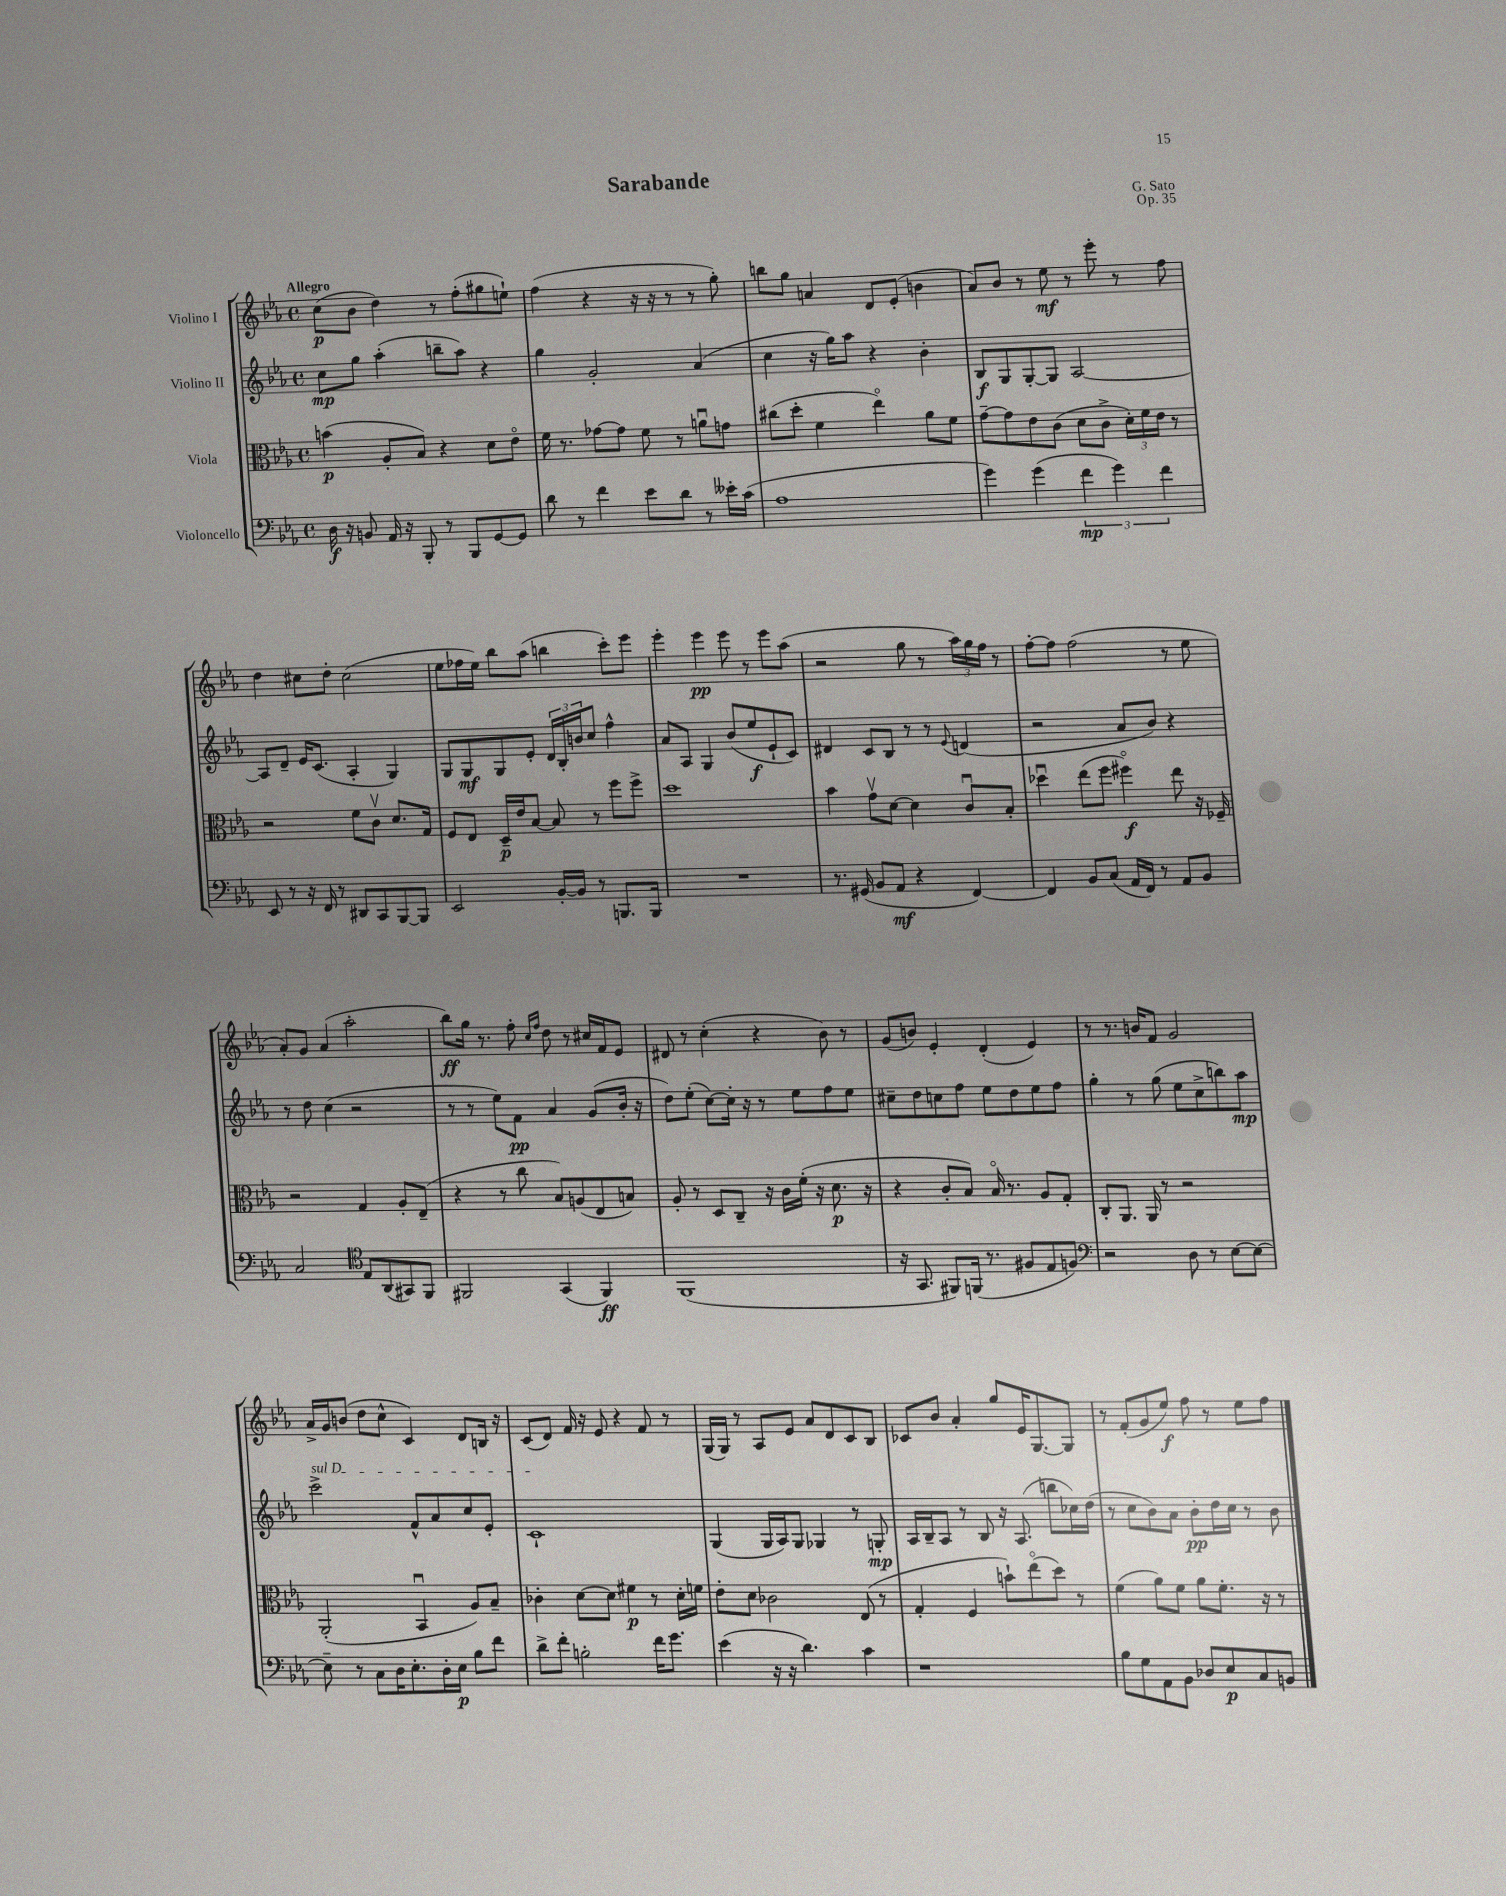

**kern	**kern	**kern	**kern
*staff4	*staff3	*staff2	*staff1
*clefF4	*clefC3	*clefG2	*clefG2
*k[b-e-a-]	*k[b-e-a-]	*k[b-e-a-]	*k[b-e-a-]
*M4/4	*M4/4	*M4/4	*M4/4
*met(c)	*met(c)	*met(c)	*met(c)
16D	(4b	8cc	(8cc
16r	.	.	.
8BB	.	8gg	8b-
16AA-	8A-'	(4aa-'	4dd)
16r	.	.	.
8BBB-'	8B-)	.	.
8r	4r	8bb~	8r
8BBB-	.	8aa-)	(8ff'
[8GG	8d	4r	8gg#
8GG]	8e-o	.	8ee`)
=	=	=	=
8d	16f	4gg	(4ff
.	8.r	.	.
8r	.	.	.
4f	[8g-	2g'	4r
.	8g-]	.	.
8e-	8f	.	16r
.	.	.	16r
8d	8r	.	8r
8r	8au	(4a-	8r
16e--'	8g	.	8gg')
(16c	.	.	.
=	=	=	=
1A-	(8cc#	4cc	8bb
.	8dd'	.	8gg
.	4f	16r	4a
.	.	16gg)	.
.	.	8aa-	.
.	4ee-o)	4r	8d
.	.	.	(8e-'
.	8a-	4b-'	4b
.	8f	.	.
=	=	=	=
4g)	[8g~	8B-	8a-)
.	8g]	8G	8b-
(4g	8e-	[8G'	8r
.	(8c	8G]	8ee-
6f	8d	[2A-	8r
.	8c^	.	8eee-'
6g)	.	.	.
.	24d')	.	8r
.	24f	.	.
6f	24e-	.	.
.	8r	.	8ff
=	=	=	=
8EE-	2r	8A-]	4dd
8r	.	8d~	.
16r	.	16e-	8cc#
16FF	.	(8.c	.
8r	.	.	8dd'
8DD#	8f	4A-'	(2cc#
8CC	8cv	.	.
[8BBB-	8.d	4G)	.
8BBB-]	.	.	.
.	16G	.	.
=	=	=	=
2EE-	8F	8G	8ee-
.	8E-	8G	16ff-
.	.	.	16ee-)
.	16D~	8G	8bb-
.	16e-	.	.
.	[8B-	8e-'	(8aa-
[16BB-'	8B-]	24d	4bb
.	.	24B-'	.
16BB-]	.	.	.
.	.	24b	.
8r	8r	8cc	.
8.BBB	8ff	4ff^^	8ccc')
.	8ff^	.	8eee-
16BBB	.	.	.
=	=	=	=
1r	1dd	8a-	4eee-'
.	.	8A-	.
.	.	4G	4eee-
.	.	(8b-	8eee-
.	.	8ee-	8r
.	.	8e-`	8eee-
.	.	8c)	(8aa-
=	=	=	=
8.r	4b-	4d#	2r
(16GG#	.	.	.
8BB-	8gv	8c	.
8AA-	[8d	8B-	.
4r	4d]	8r	8gg
.	.	8r	8r
.	.	8qqe-	.
[4FF)	8cu	(4d	24aa-)
.	.	.	24gg
.	.	.	24ff
.	8B-'	.	8r
=	=	=	=
4FF]	4dd-u	2r	[8ff'
.	.	.	8ff]
8BB-	(8ee-	.	(2ff
(8C	8ff	.	.
16AA-	4ff#o)	8a-	.
16FF)	.	.	.
8r	.	8b-)	.
8AA-	8ee-	4r	8r
8BB-	16r	.	8ee-
.	16F-~	.	.
=	=	=	=
2C	2r	8r	8a-')
.	.	8dd	8g
.	.	(4cc	(4a-
*clefC4	*	*	*
8E-	4G	2r	2aa-'
(8AA-	.	.	.
8GG#)	8A-'	.	.
8FF	(8E-~	.	.
=	=	=	=
2FF#	4r	8r	8bb-)
.	.	8r	16gg
.	.	.	8.r
.	8r	8ee-)	.
.	8cc	8f	8ff'
.	.	.	16qqcc
.	.	.	16qqff
(4GG	8B-)	4a-	8dd
.	(8A	.	8r
4FF#)	8E-	(8g	16cc#
.	.	.	16f
.	8B)	16b-'	8e-
.	.	16r	.
=	=	=	=
(1FF	8A-'	8dd)	8d#
.	8r	(8ee-'	8r
.	8D	[8cc)	(4cc'
.	8C~	16cc']	.
.	.	16r	.
.	16r	8r	4r
.	16c	.	.
.	(16f'	8ee-	.
.	16r	.	.
.	8.d	8ff	8b-)
.	.	8ee-	8r
.	16r	.	.
=	=	=	=
16r	4r	8cc#~	(8g
8.GG	.	.	.
.	.	8dd	8b)
8FF#)	8c'	8cc	4e-'
(16FF	8B-)	8ff	.
8.r	.	.	.
.	16B-o	8ee-	(4d'
.	8.r	.	.
8F#	.	8dd	.
8E-	8A-	8ee-	4e-)
8F)	8G'	8ff	.
=	=	=	=
*clefF4	*	*	*
2r	8C'	4gg'	8r
.	8.AA-	.	8.r
.	.	8r	.
.	16AA-	.	16b
.	8r	(8gg	8f
8D	2r	8ee-	2g
8r	.	8cc^	.
[8E-	.	8bb)	.
8E-_	.	8aa-	.
=	=	=	=
8E-~]	(2AA-'	2ccc^	16a-^
.	.	.	16g
8r	.	.	(8b
8C	.	.	8dd
16D	.	.	8cc^^
8.E-'	.	.	.
.	4BB-u	8f^^	4c)
16D'	.	8a-	.
16E-	.	.	.
8B-	8A-)	8cc	8d
8f	8B-~	8e-'	16B
.	.	.	16r
=	=	=	=
8d^	4c-'	1c`	(8c
8f'	.	.	8d)
2B'	[8d	.	16f
.	.	.	16r
.	8d]	.	8e-
.	4f#	.	4r
16f	8r	.	8f
8.g	.	.	.
.	16d'	.	8r
.	16f	.	.
=	=	=	=
(4e-	8e-'	(4G	(16G
.	.	.	16G)
.	8d	.	8r
16r	2c-	16G	8A-
16r	.	16A-)	.
4.d)	.	8G	8e-
.	.	4G-	8a-
.	.	.	8d
4c	(8E-	8r	8c
.	8r	8G'	8B-
=	=	=	=
1r	4G'	16A-	8c-
.	.	16B-~	.
.	.	8A-	8b-
.	4F	8r	4a-'
.	.	8B-	.
.	8b`)	16r	8gg
.	.	(8.A-	.
.	(8ee-o	.	16e-
.	.	.	[8.G
.	8dd)	8bb	.
.	8r	16cc-)	8G]
.	.	(16dd	.
=	=	=	=
8B-	(4f	8r	8r
8G	.	8cc	(8f'
8AA-	8a-)	8b-)	8g
8BB-	8f	8a-	8ee-)
8D-	8a-	8b-'	8ff
8E-	8.f'	16dd	8r
.	.	16cc	.
8C	.	8r	8ee-
.	16r	.	.
8BB	8r	8b-	8ff
==	==	==	==
*-	*-	*-	*-
